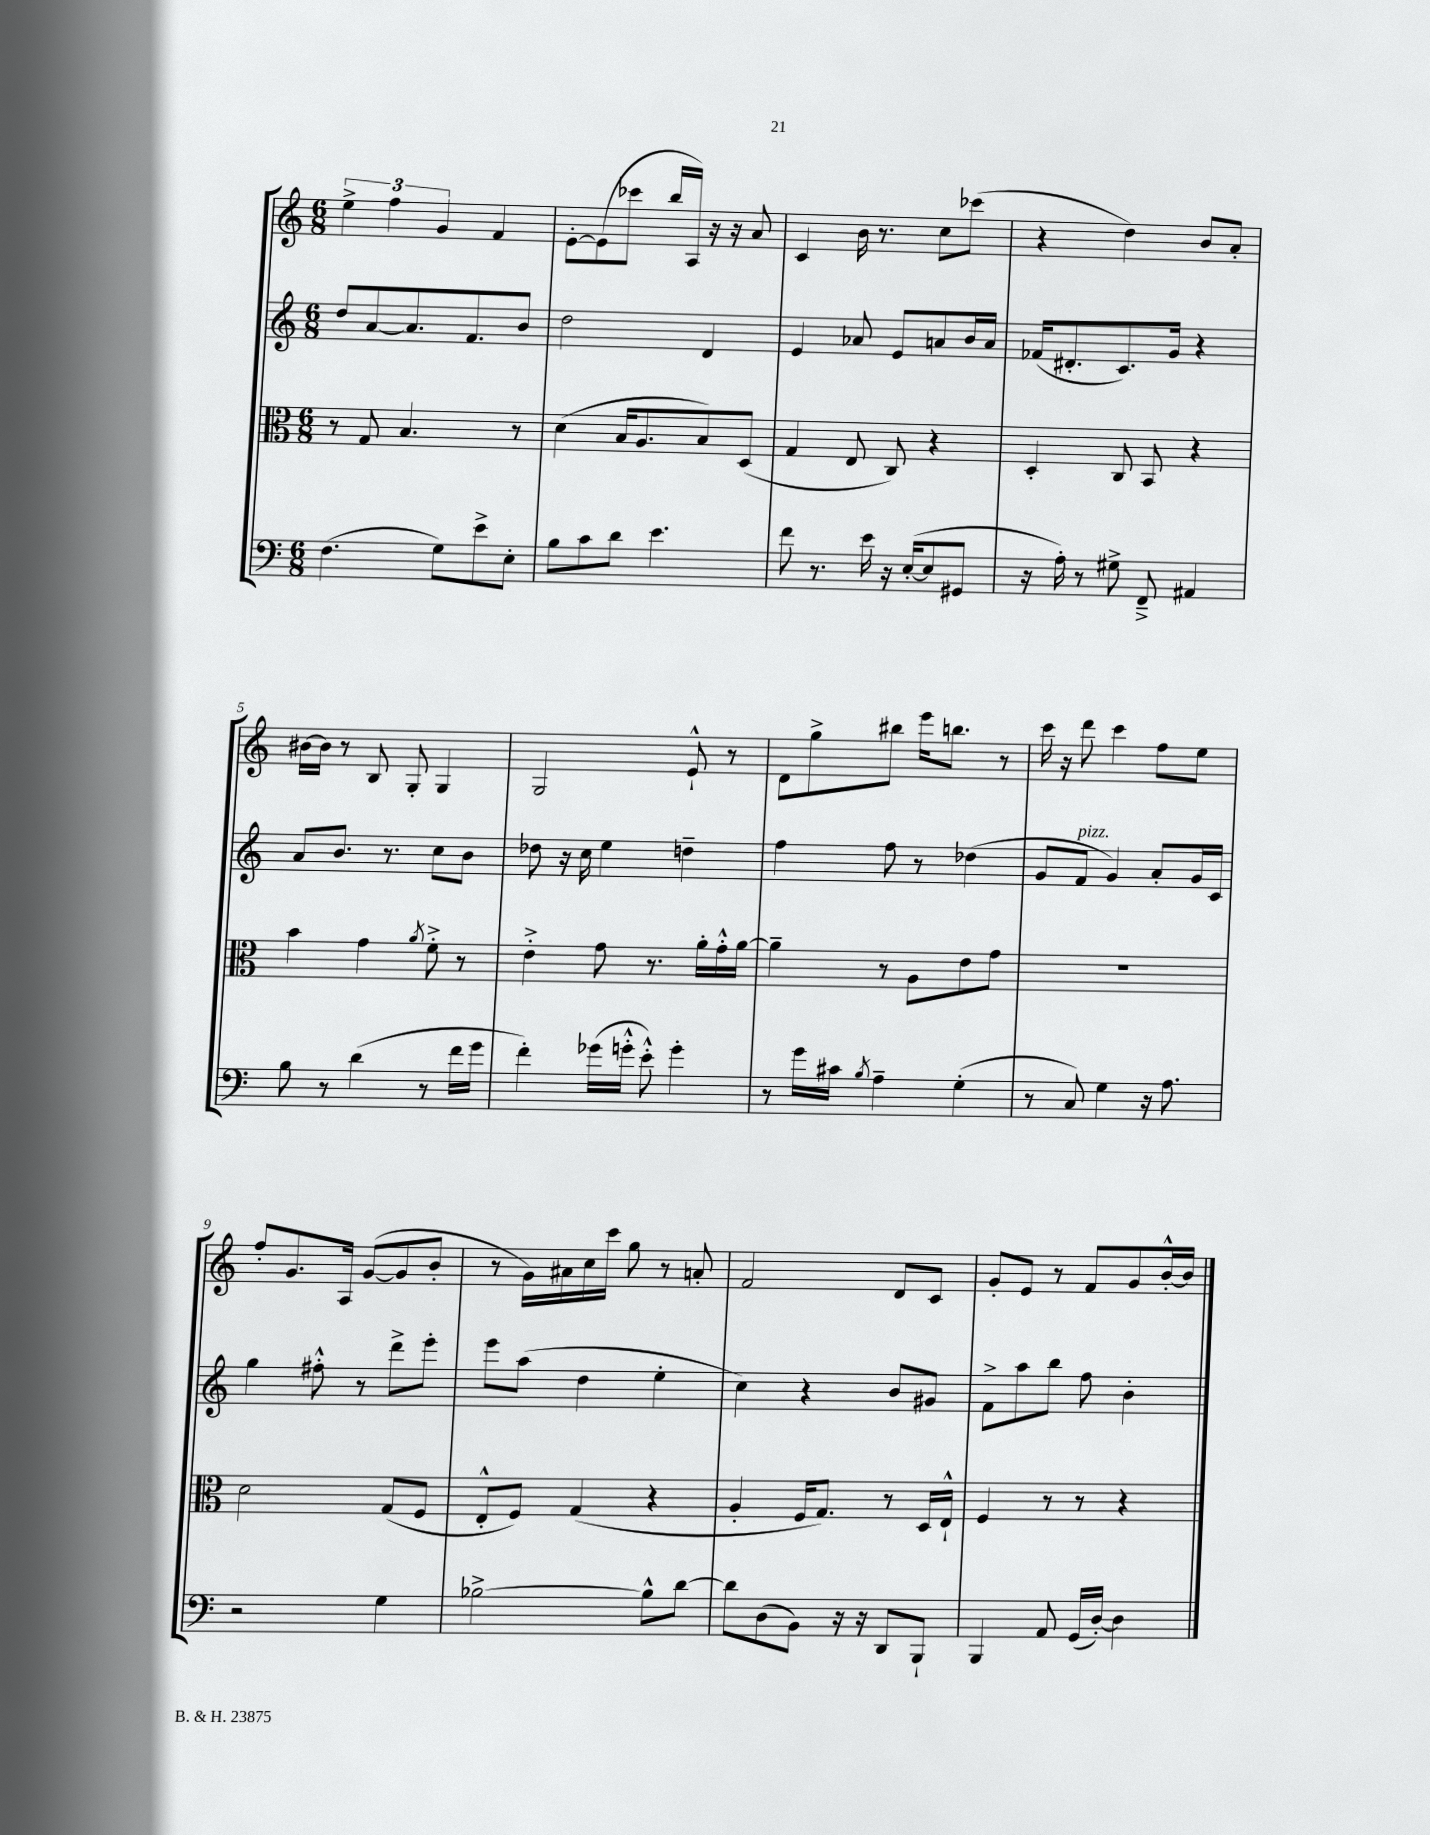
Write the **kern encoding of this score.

**kern	**kern	**kern	**kern
*part4	*part3	*part2	*part1
*staff4	*staff3	*staff2	*staff1
*clefF4	*clefC3	*clefG2	*clefG2
*k[]	*k[]	*k[]	*k[]
*M6/8	*M6/8	*M6/8	*M6/8
=1	=1	=1	=1
(4.F\	8r	8dd/L	6ee^\
.	8G/	[8a/	.
.	.	.	6ff\
.	4.B/	8.a/]	.
.	.	.	6g/
8G\L)	.	.	.
.	.	8.f/	.
8e^\	.	.	4f/
8E'\J	8r	8b/J	.
=2	=2	=2	=2
8B\L	(4d\	2dd\	[8e'\L
8c\	.	.	(8e\]
8d\J	16B/KL	.	8ccc-X\J
.	8.A/	.	.
4.e\	.	.	16bb/LL
.	.	.	16A/JJ)
.	8B/)	4d/	16r
.	.	.	16r
.	(8D/J	.	8a/
=3	=3	=3	=3
8f\	4G/	4e/	4c/
8.r	.	.	.
.	8E/	8a-X/	16b\
16e\	.	.	8.r
16r	8C/)	8e/L	.
([16E'/KL	.	.	.
8E/]	4r	8an/	8cc\L
8GG#X/J	.	16b/L	(8ccc-X\J
.	.	16a/JJ	.
=4	=4	=4	=4
16r	4D'/	(16f-X/KL	4r
16A'\)	.	8.d#X'/	.
8r	.	.	.
8G#X^\	8C/	8.c/)	4dd\)
8FF~^/	8BB/	.	.
.	.	16g/Jk	.
4AA#X/	4r	4r	8b/L
.	.	.	8a'/J
!!LO:LB:g=z
=5	=5	=5	=5
8B\	4b\	8a/L	[16b#X\LL
.	.	.	16b#\JJ]
8r	.	8.b/J	8r
(4d\	4g\	.	8B/
.	.	8.r	.
.	.	.	8G'/
.	8qa/	.	.
8r	8f'^\	8cc\L	4G/
16f\LL	8r	8b\J	.
16g\JJ	.	.	.
=6	=6	=6	=6
4f'\)	4e'^\	8dd-X\	2G/
.	.	16r	.
.	.	16cc\	.
(16g-X\LL	8g\	4ee\	.
16gn'^^\JJ	.	.	.
8e'^^\)	8.r	.	.
4g'\	.	4ddn~\	8e`^^/
.	16a'\LL	.	.
.	16g'^^\	.	8r
.	[16a\JJ	.	.
=7	=7	=7	=7
8r	4a~\]	4ff\	8d\L
16g\LL	.	.	8gg^\
16c#X\JJ	.	.	.
8qB/	.	.	.
4A~\	8r	8ff\	8bb#X\J
.	8A\L	8r	16eee\KL
.	.	.	8.bbn\J
(4G'\	8e\	(4dd-X\	.
.	8g\J	.	8r
=8	=8	=8	=8
8r	2.r	8g/L	16ccc\
.	.	.	16r
!	!	!LO:TX:a:i:t=pizz.	!
8C/)	.	8f/J	8ddd\
4G\	.	4g/)	4ccc\
16r	.	8a'/L	8ff\L
8.A\	.	.	.
.	.	16g/L	8ee\J
.	.	16c/JJ	.
!!LO:LB:g=z
=9	=9	=9	=9
2r	2d\	4gg\	8ff'/L
.	.	.	8.g/
.	.	8ff#X'^^\	.
.	.	.	16A/Jk
.	.	8r	([8g/L
4G\	(8G/L	8ddd^\L	8g/]
.	8F/J	8eee'\J	8b'/J
=10	=10	=10	=10
[2B-X^\	8E'^^/L	8eee\L	8r
.	8F/J)	(8aa\J	16g\LL)
.	.	.	16a#X\
.	(4G/	4dd\	16cc\
.	.	.	16ccc\JJ
.	.	.	8gg\
8B-^^\L]	4r	4ee'\	8r
[8d\J	.	.	8an'/
=11	=11	=11	=11
8d\L]	4A'/	4cc\)	2f/
(8D\	.	.	.
8BB\J)	16F/KL	4r	.
.	8.G/J)	.	.
16r	.	.	.
16r	.	.	.
8DD/L	8r	8b/L	8d/L
8BBB`/J	16D/LL	8g#X/J	8c/J
.	16E`^^/JJ	.	.
=12	=12	=12	=12
4BBB/	4F/	8f^\L	8g'/L
.	.	8aa\	8e/J
8AA/	8r	8bb\J	8r
(16GG/LL	8r	8ff\	8f/L
[16D'/JJ)	.	.	.
4D\]	4r	4b'\	8g/
.	.	.	[16b'^^/L
.	.	.	16b/JJ]
==	==	==	==
*-	*-	*-	*-
